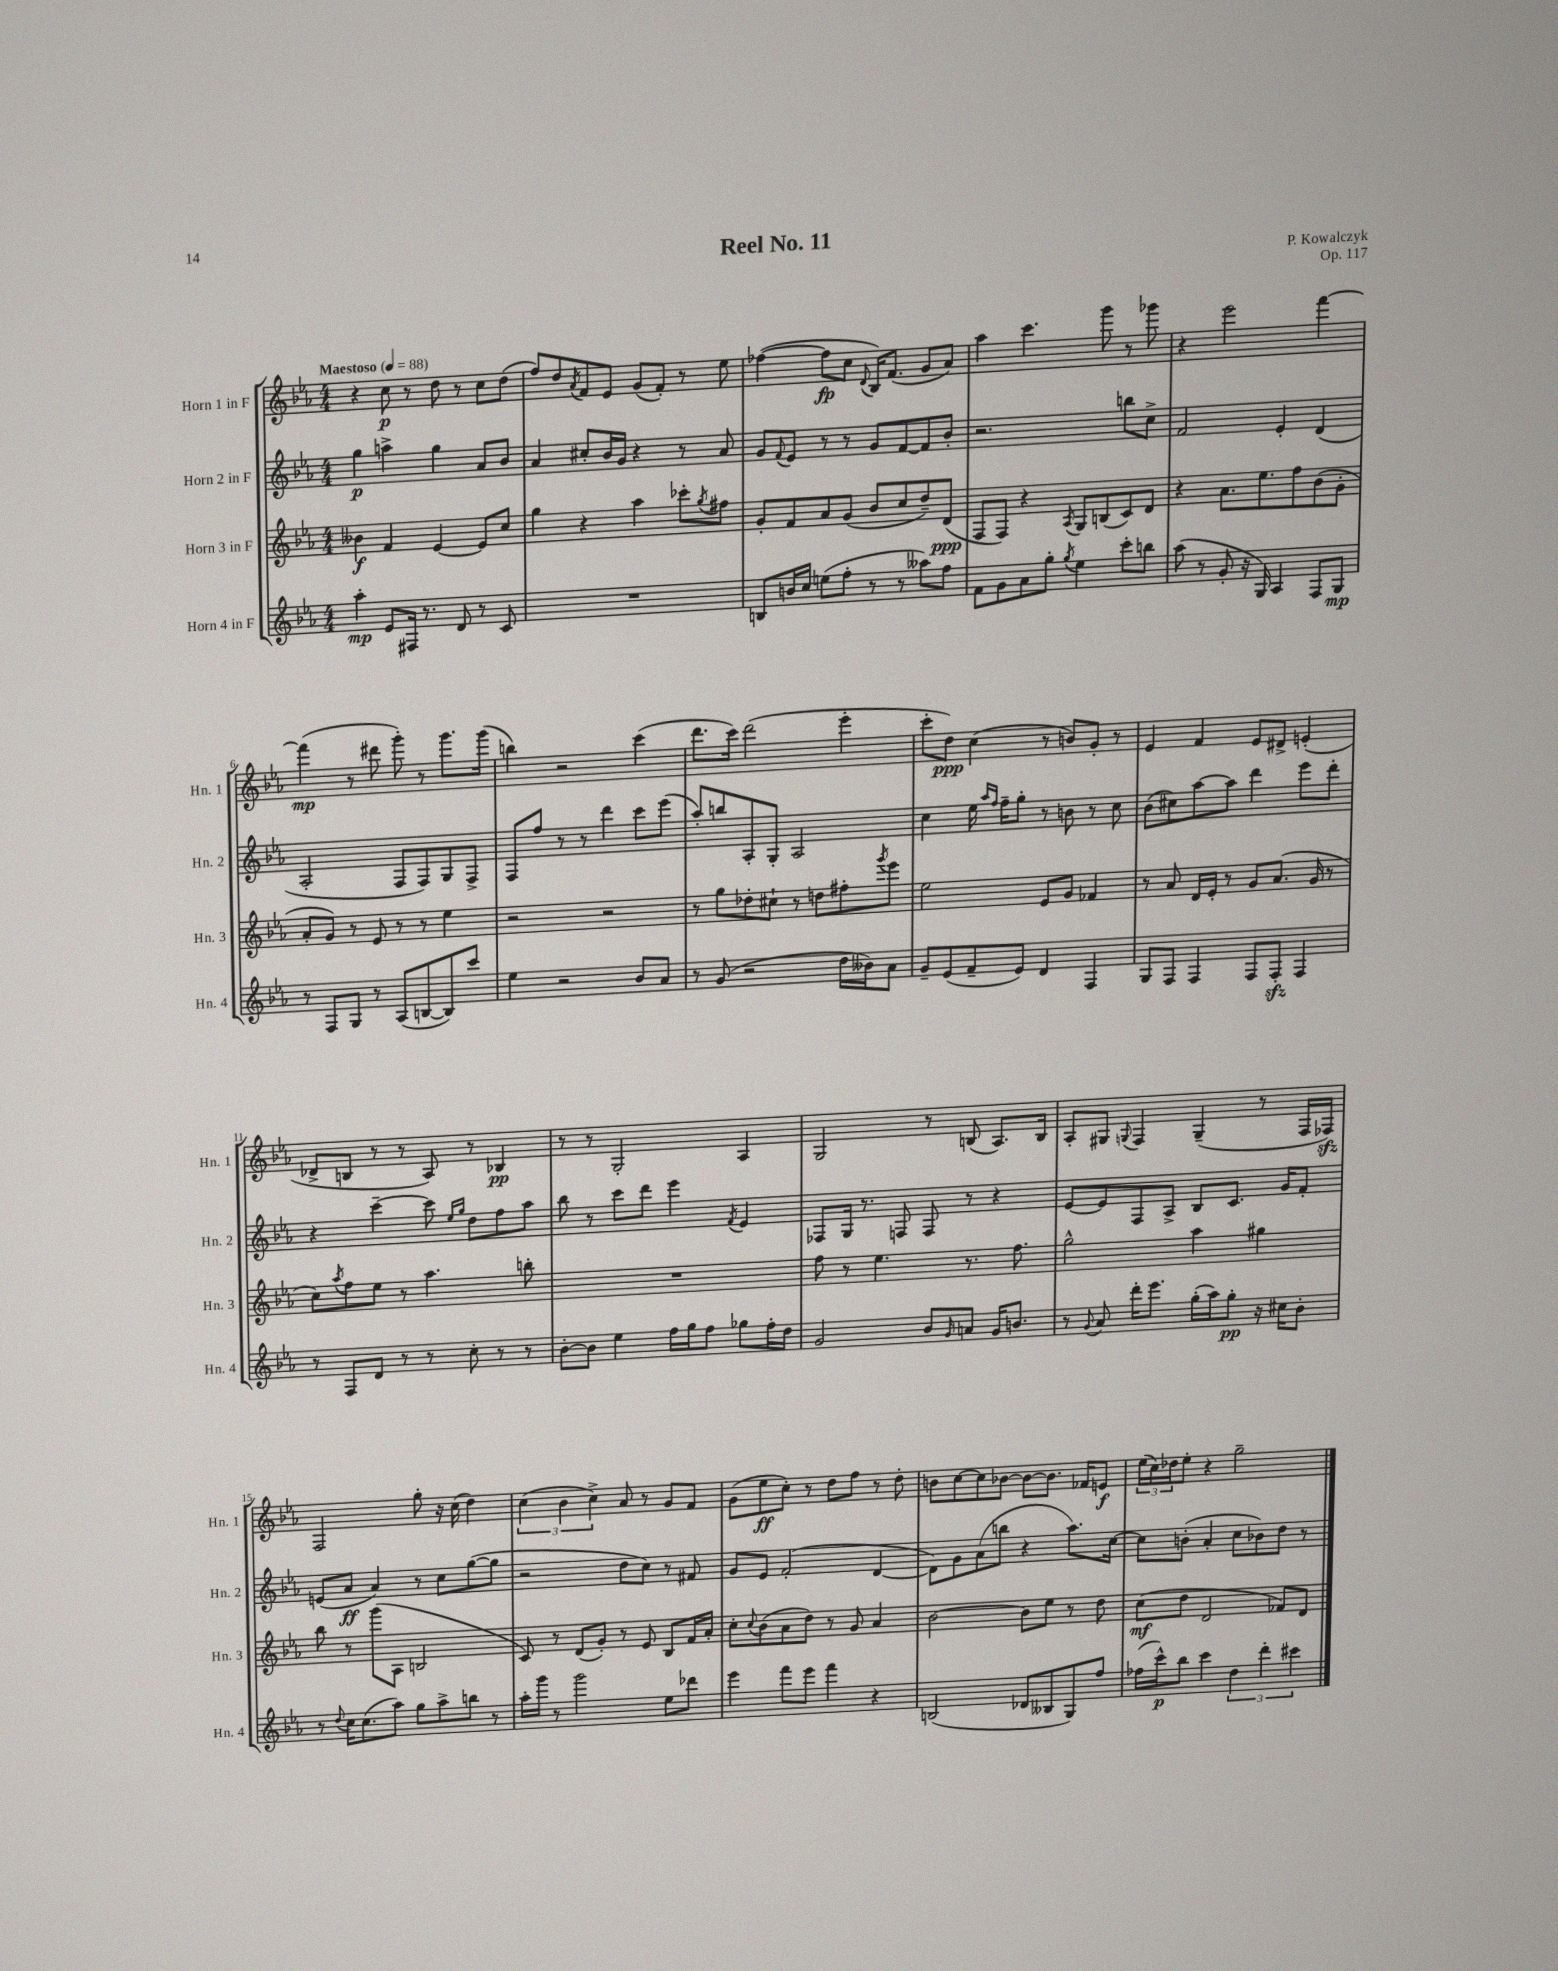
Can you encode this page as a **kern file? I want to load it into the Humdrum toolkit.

**kern	**kern	**kern	**kern
*staff4	*staff3	*staff2	*staff1
*clefG2	*clefG2	*clefG2	*clefG2
*k[b-e-a-]	*k[b-e-a-]	*k[b-e-a-]	*k[b-e-a-]
*M4/4	*M4/4	*M4/4	*M4/4
*MM88	*MM88	*MM88	*MM88
4aa-'	4b--	4gg	4r
8e-	4f	4aa^	8cc
16F#	.	.	8r
8.r	.	.	.
.	[4e-	4gg	8dd
8d	.	.	8r
8r	8e-]	8a-	8cc
8c	8cc	8b-	(8dd
=	=	=	=
1r	4gg	4a-	8ff)
.	.	.	8dd
.	.	.	8qa-
.	4r	8cc#'	8f
.	.	16b-	8e-
.	.	16g	.
.	4aa-	4r	(8g
.	.	.	8f')
.	8ccc-'	8r	8r
.	8qgg	.	.
.	8ff#	8a-	8ee-
=	=	=	=
8B	8g'	8g	([4ff-
.	.	8qqf	.
16b	8f	8e-	.
16cc	.	.	.
(8ee	8a-	8r	8ff-]
8ff'	(8g	8r	8cc
.	.	.	8qqd
8r	8b-	8g	16B-)
.	.	.	(8.f
8r	8cc	[8f	.
8aa--)	8dd~)	8f]	8g
8ff	(8d	8b-'	8a-)
=	=	=	=
8f	8F	2.r	4aa-
8g	8F)	.	.
8a-	4r	.	4.ccc
8gg'	.	.	.
8qgg	8qA-	.	.
4ee-	8G	.	.
.	(8B	.	8ggg
8ccc'	8c)	8bb	8r
8bb	8d	8cc^	8ggg-
=	=	=	=
(8aa-	4r	2f	4r
8r	.	.	.
8g'	8.a-	.	2eee-
16r	.	.	.
16G)	8.ee-	.	.
4A-	.	4e-'	.
.	8ff	.	.
8F	(8b-	(4d	[4fff
8G	8g'	.	.
=	=	=	=
8r	8a-'	2A-'	(4fff]
8F	8g)	.	.
8G	8r	.	8r
8r	8e-	.	8ddd#
(8A-	8r	8F	8ggg')
[8B	8r	8F)	8r
8B])	4ee-	8G	8.ggg
8ccc	.	8F^	.
.	.	.	(16ggg
=	=	=	=
4ee-	2r	8F	4bb)
.	.	8ff	.
2r	.	8r	2r
.	.	8r	.
.	2r	4ddd	.
8b-	.	8ccc	(4ccc
8a-	.	(8eee-	.
=	=	=	=
8r	8r	8aa-')	8.ddd
(8g	8gg	8bb	.
.	.	.	16ccc)
2r	8dd-'	8A-'	(2ddd
.	8cc#`	8G'	.
.	8r	2A-	.
.	8dd	.	.
16dd	8ff#'	.	4eee-'
16b--)	.	.	.
.	8qggg	.	.
8a-	8eee-	.	.
=	=	=	=
8g~	2ee-	4cc	8ccc'
(8e-	.	.	8dd)
8f~	.	16ee-	(4cc
.	.	16qqaa-	.
.	.	16qqff	.
.	.	16ff~	.
8e-)	.	8gg'	.
4d	8e-	8r	8r
.	8g	8b	8b)
4F	4f-	8r	8g'
.	.	8cc	8r
=	=	=	=
8G	8r	(8b-	4e-
8F	8a-	8cc#)	.
4F	16d	[8aa-	4f
.	16e-'	.	.
.	8r	8aa-]	.
8F	8g	4ddd	8e-
8F'	(8.a-	.	8d#^
4F	.	8eee-	(4e'
.	16g	.	.
.	8r	8ddd'	.
=	=	=	=
8r	8cc)	4r	8d-^
.	8qaa-	.	.
8F	8ff	.	8B
8d	8ee-	[4ccc~	8r
8r	8r	.	8r
8r	4.aa-	8ccc]	8A-)
.	.	16qqee-	.
.	.	16qqgg	.
8cc'	.	8dd	8r
8r	.	8ff	4B-
8r	8bb'	8aa-	.
=	=	=	=
[8b-'	1r	8bb-	8r
8b-]	.	8r	8r
4ee-	.	8ccc	2G'
.	.	8ddd	.
16ff	.	4eee-	.
16gg	.	.	.
8ff	.	.	.
.	.	8qf	.
8gg-	.	4e-	4A-
16ff'	.	.	.
16dd	.	.	.
=	=	=	=
2g	8ff	8F-	2G
.	8r	16G	.
.	.	8.r	.
.	4.ee-	.	.
.	.	8F	.
8b-	.	8F	8r
16qqg	.	.	.
8a	8.r	8r	(8B
16g	.	4r	8.A-)
8.b	8.ff	.	.
.	.	.	16B
=	=	=	=
8r	2gg^^	[8e-	8A-'
8qqg	.	.	.
8a-	.	8e-]	8G#
.	.	.	8qqG
16ddd'	.	8F	4F
8.eee-	.	.	.
.	.	8A-^	.
(16gg'	4aa-	8B-	(4G~
16aa-)	.	.	.
8gg'	.	8.c	.
16r	4gg#	.	8r
16cc#	.	16g	.
8b-'	.	8f'	16F
.	.	.	16F-)
=	=	=	=
8r	8bb-	(8e	2F
8qqdd	.	.	.
16cc	8r	8a-	.
(8.cc	.	.	.
.	(8ggg	4a-)	.
8aa-)	8A-	.	.
8gg	2B	8r	8gg'
8aa-^	.	8cc	16r
.	.	.	(16cc
8bb	.	([8gg	4dd)
8r	.	8gg]	.
=	=	=	=
16aa-'	8c)	2r	(6cc
16ggg	.	.	.
8r	8r	.	.
.	.	.	6b-
2ggg	(8d	.	.
.	.	.	6cc^)
.	8g')	.	.
.	8r	8dd	8a-
.	8e-	8cc)	8r
8ee-	8B-	8r	8g
8ddd-	16f	8f#	8f
.	16a-'	.	.
=	=	=	=
4eee-	8cc'	8g	(8g
.	8qqcc	.	.
.	(8b-	8e-	8ee-
8fff	8a-	(2f'	8cc')
8eee-	8dd)	.	8r
4fff	8r	.	8dd
.	8g	.	8ff
4r	4a-	[4d	8r
.	.	.	8dd'
=	=	=	=
(2B	[2b-	8d])	8b
.	.	8g	[8cc
.	.	(8a-	8cc]
.	.	8bb	[8b-
8d-	8b-]	4r	8b-_
8B--	8ee-	.	8.b-]
8G)	8r	8.aa-)	.
.	.	.	16f-
8ff	8dd	.	8e
.	.	[16cc	.
=	=	=	=
(16ff-	(8cc	8cc]	(24ee-
.	.	.	24cc)
16ccc^^)	.	.	.
.	.	.	24dd-
8bb-	8dd	(8b'	8ee-'
4ccc	2d	4a-'	4r
6dd	.	8cc	2gg~
.	.	8b-)	.
6ddd'	.	.	.
.	8f-)	8dd	.
6ccc#	.	.	.
.	8d	8r	.
==	==	==	==
*-	*-	*-	*-
